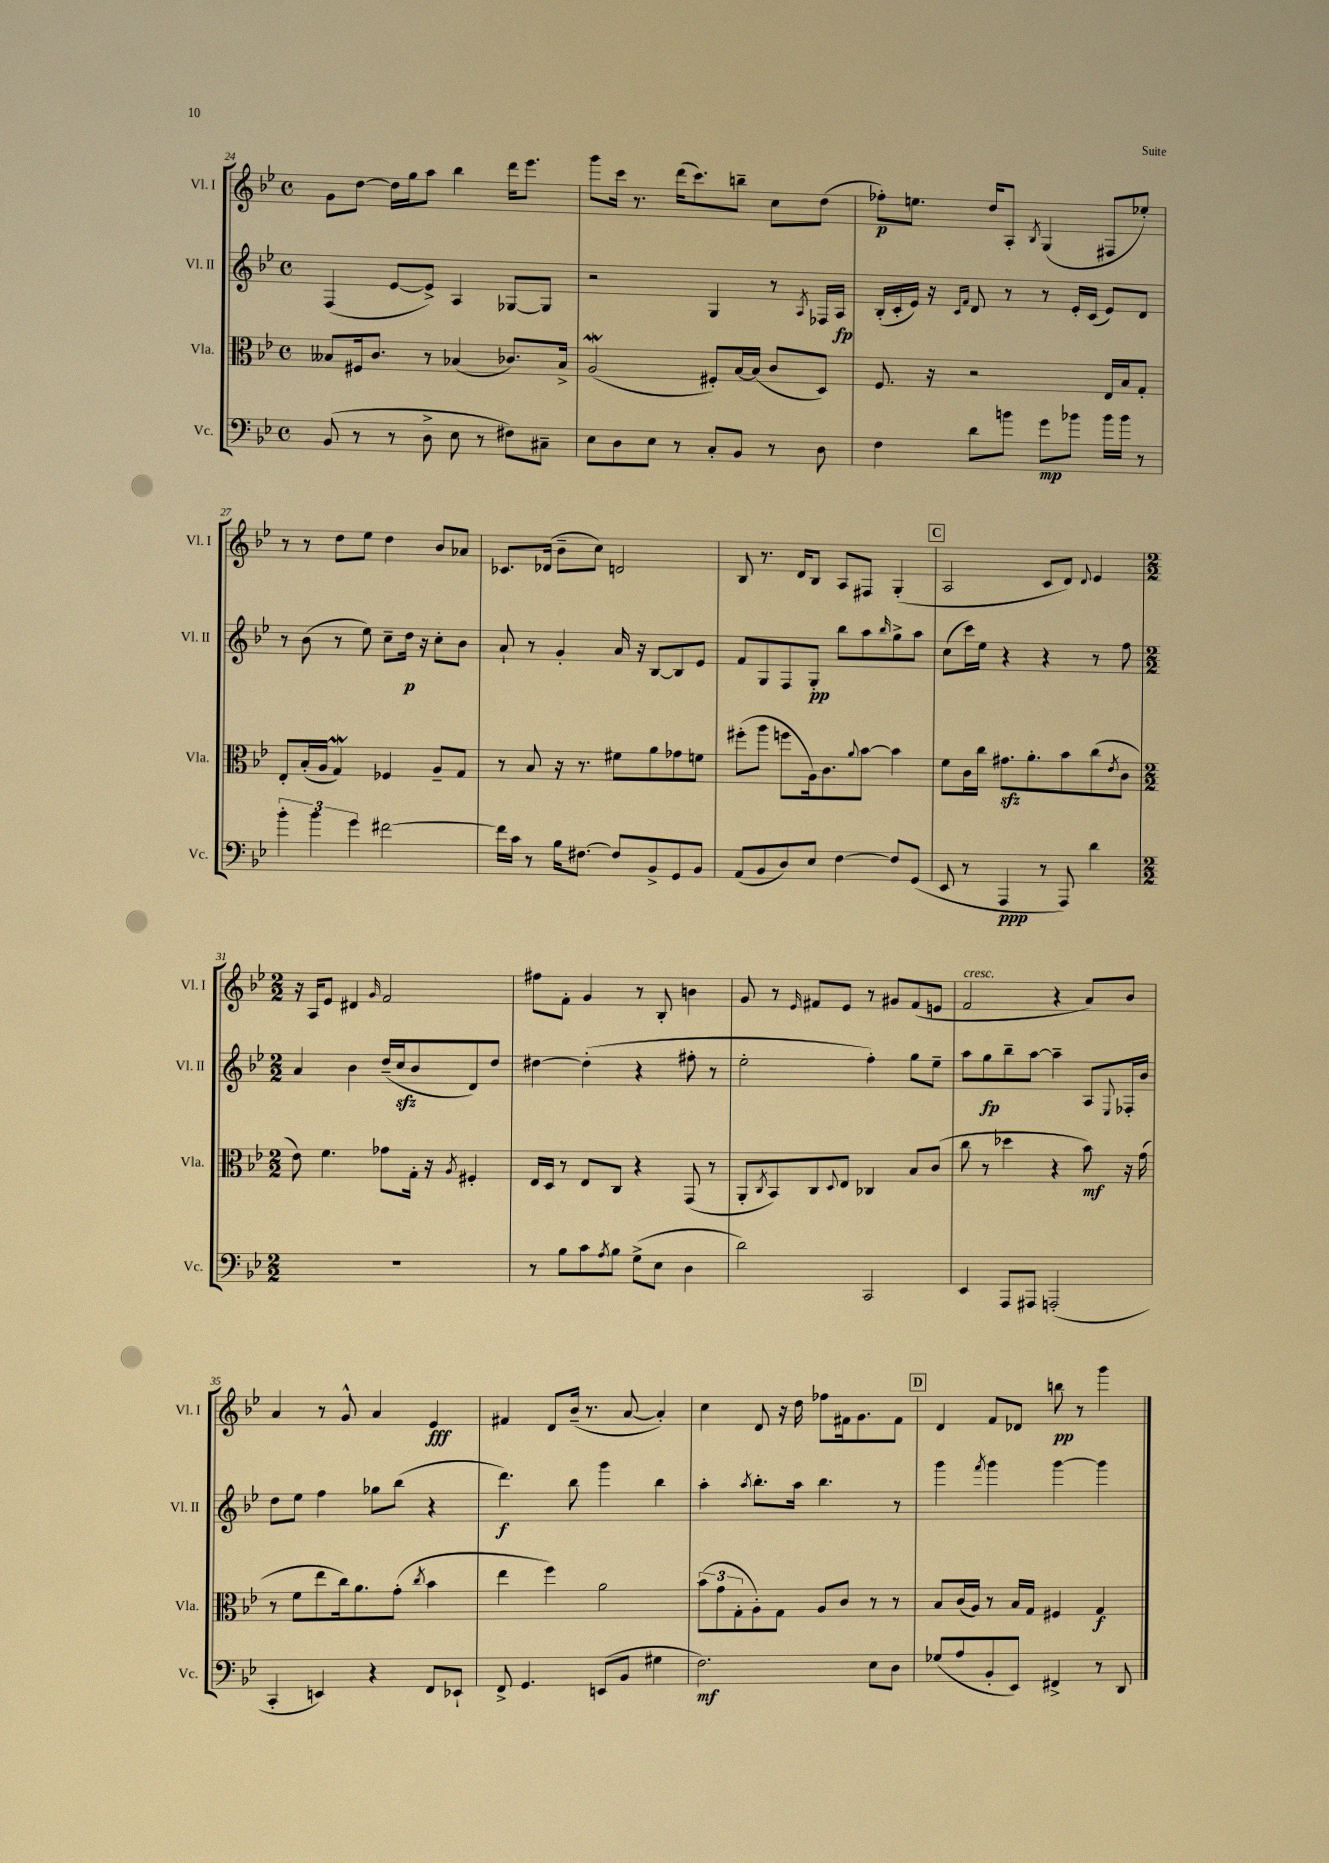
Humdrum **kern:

**kern	**kern	**kern	**kern
*staff4	*staff3	*staff2	*staff1
*clefF4	*clefC3	*clefG2	*clefG2
*k[b-e-]	*k[b-e-]	*k[b-e-]	*k[b-e-]
*M4/4	*M4/4	*M4/4	*M4/4
*met(c)	*met(c)	*met(c)	*met(c)
(8BB-	8B--	(4F	8g
8r	16F#	.	[8dd
.	8.c	.	.
8r	.	[8e-	16dd]
.	.	.	16gg
8D^	8r	8e-^])	8aa
8E-	(4B-	4A	4bb-
8r	.	.	.
8F#)	8.c-)	[8G-	16ddd
.	.	.	8.eee-
8C#~	.	8G-]	.
.	16B-^	.	.
=	=	=	=
8E-	(2A	2r	8ggg
8D	.	.	16ccc
.	.	.	8.r
8E-	.	.	.
8r	.	.	(16ddd
.	.	.	8.ccc)
8C'	8F#')	4G	.
8BB-	[16B-	.	8bb~
.	(16B-]	.	.
8r	8c	8r	8cc
.	.	8qA	.
8D	8D)	16F-	(8dd
.	.	16A	.
=	=	=	=
4F	8.F	(16B-'	8ff-')
.	.	16c'	.
.	.	16e-)	8.ee
.	16r	16r	.
.	.	16qqc	.
.	.	16qqf	.
8d	2r	8d	.
.	.	.	16dd
8b	.	8r	8A'
.	.	.	8qB-
8g	.	8r	(4G
8b-	.	16e-'	.
.	.	(16c	.
16b-	16E-	8e-)	8F#
16b-	16B-	.	.
8r	8G'	8d	8ee-')
=	=	=	=
6b-'	8E-'	8r	8r
.	(16B-'	(8b-	8r
6b-	.	.	.
.	16A	.	.
.	4G)	8r	8dd
6g	.	.	.
.	.	8ee-)	8ee-
[2f#	4F-	8cc~	4dd
.	.	16dd	.
.	.	16r	.
.	8A~	8cc'	8b-
.	8G	8b-	8a-
=	=	=	=
16f#]	8r	8a`	8.c-
16c	.	.	.
8r	8B-	8r	.
.	.	.	(16d-
16B-	16r	4g'	8b-~
[8.F#	8.r	.	.
.	.	.	8cc)
8F#]	8f#	16a	2d
.	.	16r	.
8BB-^	8a	[8B-	.
8GG	8g-	8B-]	.
8BB-	8f	8e-	.
=	=	=	=
(8AA	(8ff#'	8f	8B-
8BB-	8aa	8G	8.r
8D)	8ff	8F	.
.	.	.	16d
8E-	16A)	8G'	8B-
.	8.c	.	.
[4F	.	8bb-	8A
.	8qqa	.	.
.	[8b-	8aa	8F#
.	.	16qqbb-	.
8F]	4b-]	8gg^	(4G'
(8GG	.	8aa	.
=	=	=	=
8EE-	8f	(8cc	2A
8r	16c	16ccc)	.
.	16cc	16ee-	.
4AAA	8.g#	4r	.
.	8.a'	.	.
8r	.	4r	8c
8AAA)	8b-	.	8d)
.	.	.	8qqd
4d	(8cc	8r	4e-
.	8qe-	.	.
.	8c	8ff	.
=	=	=	=
*M2/2	*M2/2	*M2/2	*M2/2
1r	8e-)	4a	16r
.	.	.	16A
.	4.f	.	8e-
.	.	4b-	4d#
.	.	.	16qqg
.	8g-	(16dd~	2f
.	.	16cc	.
.	16G'	8b-	.
.	16r	.	.
.	8qA	.	.
.	4F#'	8d)	.
.	.	8dd	.
=	=	=	=
8r	16E-	[4dd#	8ff#
.	16D	.	.
8B-	8r	.	8f'
8c	8E-	(4dd#']	4g
8qA	.	.	.
8B-	8C	.	.
(8G^	4r	4r	8r
8E-	.	.	8B-'
4D	(8GG	8ff#'	4b
.	8r	8r	.
=	=	=	=
2d)	8AA'	2ee-'	8g
.	8qC	.	.
.	8BB-)	.	8r
.	.	.	16qqe-
.	8C	.	8f#
.	8qqD	.	.
.	8E-	.	8e-
2CC	4C-	4ff')	8r
.	.	.	8g#
.	8B-	8gg	(8f#
.	(8c	8ee-~	8e
=	=	=	=
4EE-	8cc	8aa	2f
.	8r	8gg	.
8AAA	4dd-	8bb-~	.
8AAA#	.	[8aa	.
(2AAA'	4r	4aa~]	4r
.	8b-)	8A	8a)
.	.	8qqE-	.
.	16r	16F-'	8b-
.	(16g	16b-	.
=	=	=	=
4CC'	8r	8dd	4a
.	8f	8ee-	.
4EE)	8ee-	4ff	8r
.	16cc)	.	8g^^
.	8.a	.	.
4r	.	8gg-	4a
.	(8g'	(8bb-	.
.	8qcc	.	.
8FF	4b-	4r	4e-
8EE-`	.	.	.
=	=	=	=
8FF^	4ee-	4.ddd)	4f#
4.GG	.	.	.
.	4ff)	.	8d
.	.	8bb-	(16b-~
.	.	.	8.r
(8EE	2a	4ggg	.
8BB-	.	.	[8a
4G#	.	4bb-	4a'])
=	=	=	=
2.F)	(12b-	4aa'	4cc
.	12g	.	.
.	12G'	.	.
.	.	8qaa	.
.	8A')	8.bb-'	8d
.	8G	.	16r
.	.	16aa	16dd
.	8A	4.bb-	8ff-
.	8c	.	16f#
.	.	.	8.g
8E-	8r	.	.
8D	8r	8r	8f#
=	=	=	=
(8G-	8B-	4ggg	4d
8A	(16c	.	.
.	16A)	.	.
.	.	8qfff	.
8BB-'	8r	4ggg	8f
8EE-)	16B-	.	8d-
.	16G	.	.
4FF#^	4F#	[4ggg	8bb
.	.	.	8r
8r	4G	4ggg]	4ggg
8DD	.	.	.
==	==	==	==
*-	*-	*-	*-
